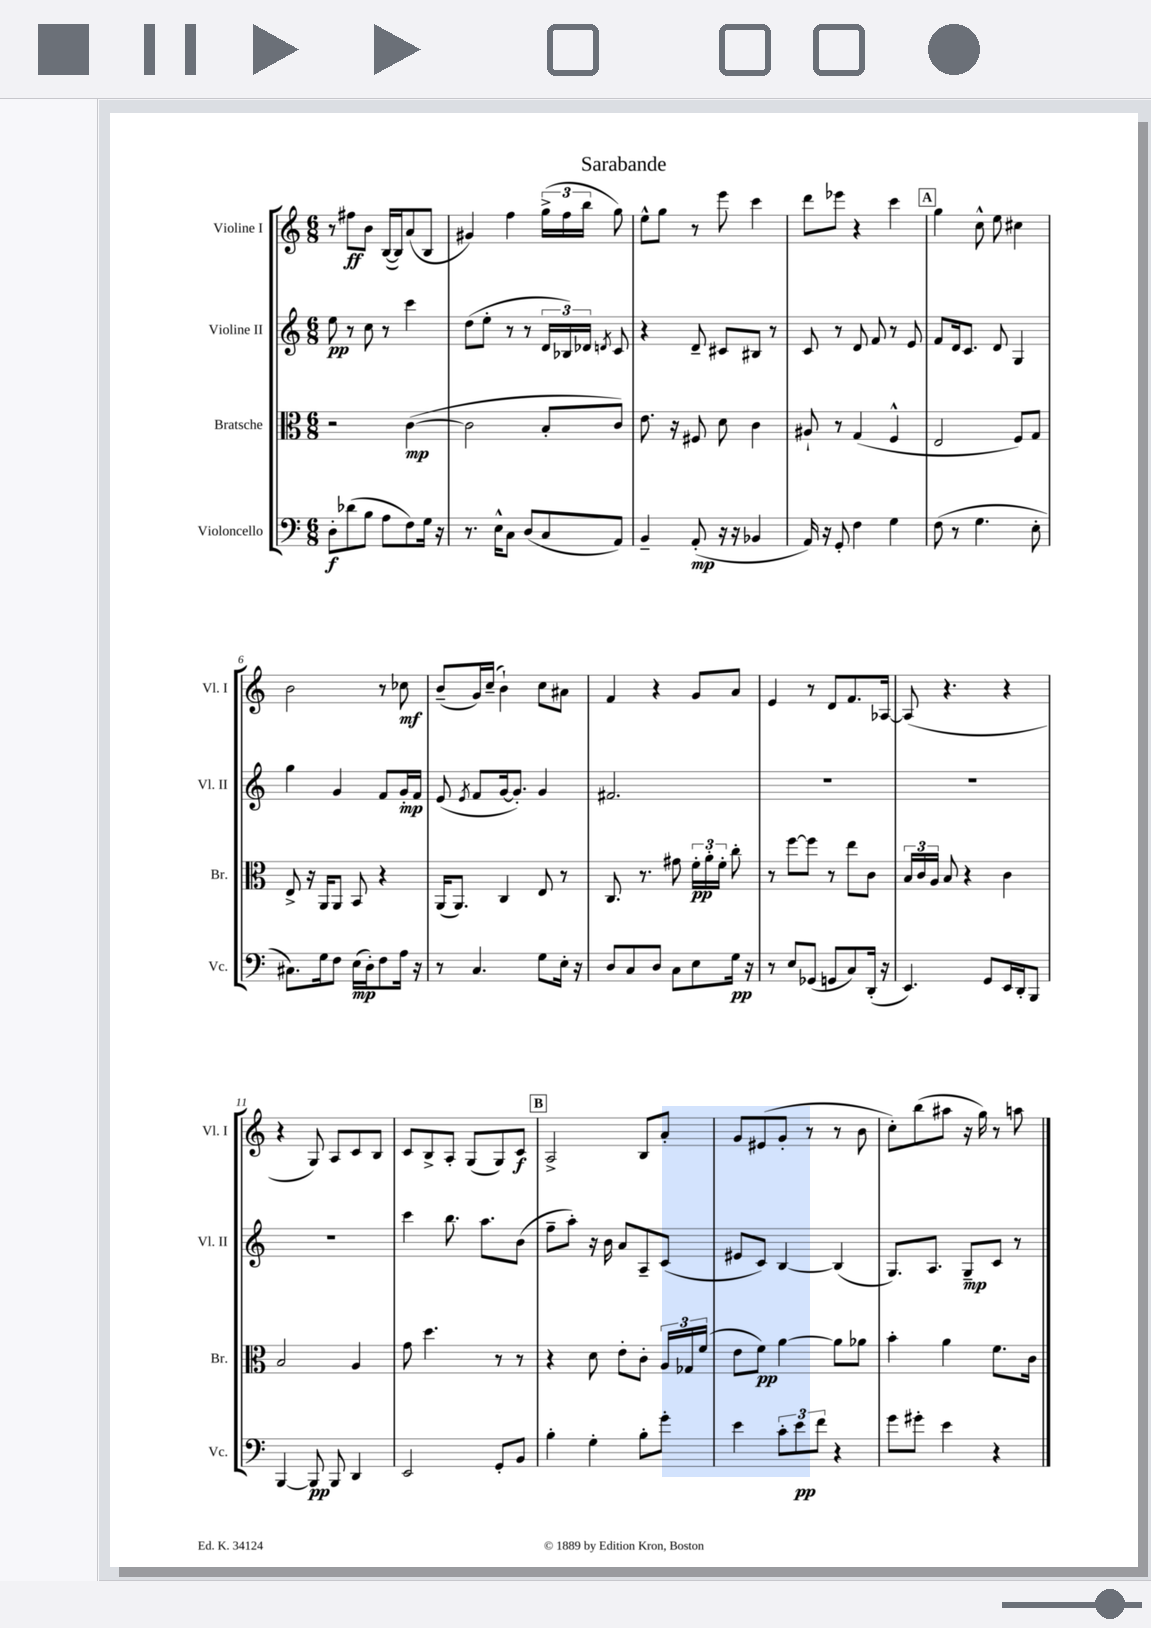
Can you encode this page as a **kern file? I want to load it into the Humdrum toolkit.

**kern	**dynam	**kern	**dynam	**kern	**dynam	**kern	**dynam
*part4	*part4	*part3	*part3	*part2	*part2	*part1	*part1
*staff4	*staff4	*staff3	*staff3	*staff2	*staff2	*staff1	*staff1
*I"Violoncello	*	*I"Bratsche	*	*I"Violine II	*	*I"Violine I	*
*I'Vc.	*	*I'Br.	*	*I'Vl. II	*	*I'Vl. I	*
*clefF4	*	*clefC3	*	*clefG2	*	*clefG2	*
*k[]	*	*k[]	*	*k[]	*	*k[]	*
*M6/8	*	*M6/8	*	*M6/8	*	*M6/8	*
=1	=1	=1	=1	=1	=1	=1	=1
8D'\L	f	2r	.	8ee\	pp	8r	.
(8d-X\	.	.	.	8r	.	8ff#X\L	ff
8B\J	.	.	.	8cc\	.	8b\J	.
8A\L	.	.	.	8r	.	([16B/LL	.
.	.	.	.	.	.	16B/J])	.
8F\)	.	([4c\	mp	4ccc\	.	(8a/	.
16G\Jk	.	.	.	.	.	8B/J	.
16r	.	.	.	.	.	.	.
=2	=2	=2	=2	=2	=2	=2	=2
8.r	.	2c\]	.	(8dd\L	.	4g#X/)	.
.	.	.	.	8ee'\J	.	.	.
16E^^\KL	.	.	.	.	.	.	.
8C\J	.	.	.	8r	.	4ff\	.
(8D/L	.	.	.	8r	.	.	.
8C/	.	8B'/L	.	24d/LL	.	(24gg^\LL	.
.	.	.	.	24B-X/)	.	24ff\	.
.	.	.	.	24d-X/JJ	.	24bb\JJ	.
.	.	.	.	8qdn/	.	.	.
8AA/J)	.	8c/J)	.	8c/	.	8gg\)	.
=3	=3	=3	=3	=3	=3	=3	=3
4BB~/	.	8.e\	.	4r	.	8ee^^\L	.
.	.	.	.	.	.	8gg\J	.
.	.	16r	.	.	.	.	.
(8AA'/	mp	8F#X/	.	8d~/	.	8r	.
16r	.	8d\	.	8c#X/L	.	8eee\	.
16r	.	.	.	.	.	.	.
4BB-X/	.	4c\	.	8B#X/J	.	4ccc\	.
.	.	.	.	8r	.	.	.
=4	=4	=4	=4	=4	=4	=4	=4
16AA/)	.	8A#X`/	.	8c/	.	8ddd\L	.
16r	.	.	.	.	.	.	.
8GG'/	.	8r	.	8r	.	8eee-X\J	.
4F\	.	(4G/	.	8d/	.	4r	.
.	.	.	.	8f/	.	.	.
4G\	.	4F^^/	.	8r	.	4ccc\	.
.	.	.	.	8e/	.	.	.
!!LO:REH:place=s1:t=A
=5	=5	=5	=5	=5	=5	=5	=5
(8F\	.	2E/	.	8f/L	.	4gg\	.
8r	.	.	.	16d/k	.	.	.
.	.	.	.	8.c/J	.	.	.
4.G\	.	.	.	.	.	8cc^^\	.
.	.	.	.	8d/	.	8ee\	.
.	.	8F/L)	.	4G/	.	4cc#X\	.
8E'\	.	8G/J	.	.	.	.	.
!!LO:LB:g=z
=6	=6	=6	=6	=6	=6	=6	=6
8.C#X\L)	.	8E^/	.	4gg\	.	2b\	.
.	.	16r	.	.	.	.	.
16G\k	.	16AA/KL	.	.	.	.	.
8F\J	.	8AA/J	.	4g/	.	.	.
(16E\LL	mp	8BB/	.	.	.	.	.
16D'\J)	.	.	.	.	.	.	.
8F\	.	4r	.	8f/L	.	8r	.
16A\Jk	.	.	.	16g'/L	mp	8cc-X\	mf
16r	.	.	.	16f/JJ	.	.	.
=7	=7	=7	=7	=7	=7	=7	=7
8r	.	(16AA/KL	.	(8e/	.	(8b~/L	.
.	.	8.AA/J)	.	.	.	.	.
.	.	.	.	8qe/	.	.	.
4.C/	.	.	.	8f/L	.	16g/L)	.
.	.	.	.	.	.	(16cc~/JJ	.
.	.	4C/	.	[16g/k	.	4b`\)	.
.	.	.	.	8.g'/J])	.	.	.
8G\L	.	8E/	.	4g/	.	8cc\L	.
16E'\Jk	.	8r	.	.	.	8a#X\J	.
16r	.	.	.	.	.	.	.
=8	=8	=8	=8	=8	=8	=8	=8
8D/L	.	8.C/	.	2.f#X/	.	4f/	.
8C/	.	.	.	.	.	.	.
.	.	8.r	.	.	.	.	.
8D/J	.	.	.	.	.	4r	.
8C\L	.	8g#X\	.	.	.	.	.
8E\	.	24f'\LL	pp	.	.	8g/L	.
.	.	24a'\	.	.	.	.	.
.	.	24f'\JJ	.	.	.	.	.
16G\Jk	pp	8cc'\	.	.	.	8a/J	.
16r	.	.	.	.	.	.	.
=9	=9	=9	=9	=9	=9	=9	=9
8r	.	8r	.	2.r	.	4e/	.
8E/L	.	[8ff\L	.	.	.	.	.
(8GG-X/J	.	8ff\J]	.	.	.	8r	.
8GGn/L	.	8r	.	.	.	8d/L	.
8C/)	.	8ee\L	.	.	.	8.f/	.
(16DD'/Jk	.	8c\J	.	.	.	.	.
16r	.	.	.	.	.	[16A-X/Jk	.
=10	=10	=10	=10	=10	=10	=10	=10
4.EE/)	.	24B/LL	.	2.r	.	(8A-/]	.
.	.	24c/	.	.	.	.	.
.	.	24A/JJ	.	.	.	.	.
.	.	8B/	.	.	.	4.r	.
.	.	4r	.	.	.	.	.
8GG/L	.	.	.	.	.	.	.
16EE/L	.	4c\	.	.	.	4r	.
16DD'/J	.	.	.	.	.	.	.
8BBB/J	.	.	.	.	.	.	.
!!LO:LB:g=z
=11	=11	=11	=11	=11	=11	=11	=11
[4BBB/	.	2B/	.	2.r	.	4r	.
8BBB/]	pp	.	.	.	.	8G/)	.
8BBB/	.	.	.	.	.	8A/L	.
4DD/	.	4A/	.	.	.	8c/	.
.	.	.	.	.	.	8B/J	.
=12	=12	=12	=12	=12	=12	=12	=12
2EE/	.	8g\	.	4ccc\	.	8c/L	.
.	.	4.dd\	.	.	.	8B^/	.
.	.	.	.	8.bb\	.	8A'/J	.
.	.	.	.	.	.	(8G/L	.
.	.	.	.	8.aa\L	.	.	.
8GG'/L	.	8r	.	.	.	8G/)	.
8BB/J	.	8r	.	(8b\J	.	8c/J	f
!!LO:REH:place=s1:t=B
=13	=13	=13	=13	=13	=13	=13	=13
4B'\	.	4r	.	8ff~\L	.	2A^/	.
.	.	.	.	8aa'\J)	.	.	.
4G'\	.	8d\	.	16r	.	.	.
.	.	.	.	16b\	.	.	.
.	.	8e'\L	.	8a/L	.	.	.
8B'\L	.	8c'\J	.	8A~/	.	8B/L	.
8g'\J	.	24A/LL	.	(8c/J	.	8a'/J	.
.	.	24G-X/	.	.	.	.	.
.	.	(24f/JJ	.	.	.	.	.
=14	=14	=14	=14	=14	=14	=14	=14
4e\	.	8e\L	.	8e#X/L	.	8g/L	.
.	.	8f\J)	pp	8c/J)	.	(8e#X/	.
12c'\L	.	[4a\	.	[4B/	.	8g'/J	.
12e\	pp	.	.	.	.	.	.
.	.	.	.	.	.	8r	.
12f\J	.	.	.	.	.	.	.
4r	.	8a\L]	.	(4B/]	.	8r	.
.	.	8a-X\J	.	.	.	8b\	.
=15	=15	=15	=15	=15	=15	=15	=15
8g\L	.	4b'\	.	8.G/L)	.	8cc'\L)	.
8g#X'\J	.	.	.	.	.	(8bb\	.
.	.	.	.	8.A/J	.	.	.
4e\	.	4a\	.	.	.	8aa#X\J	.
.	.	.	.	8G~/L	mp	16r	.
.	.	.	.	.	.	16gg\)	.
4r	.	8.f\L	.	8c/J	.	8r	.
.	.	.	.	8r	.	8aan\	.
.	.	16c\Jk	.	.	.	.	.
==	==	==	==	==	==	==	==
*-	*-	*-	*-	*-	*-	*-	*-
